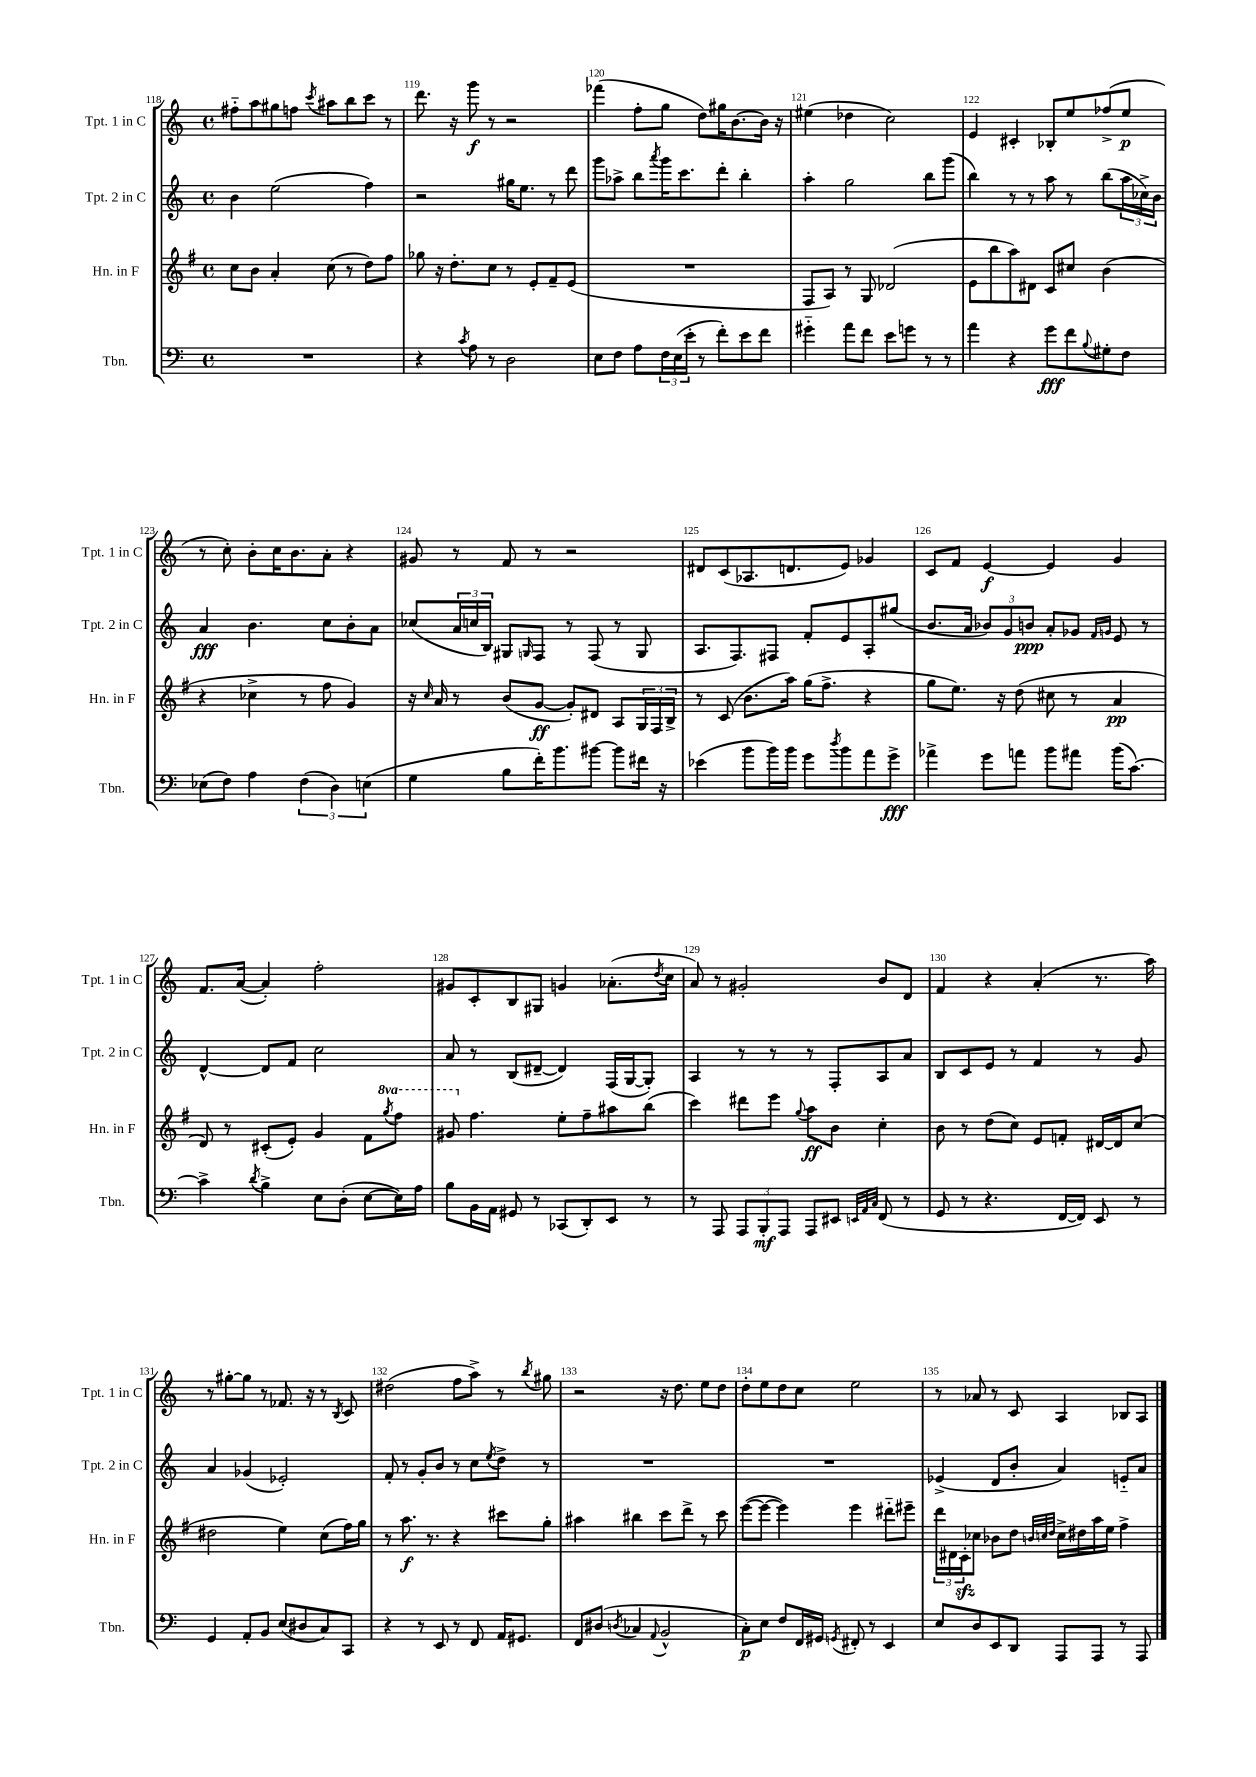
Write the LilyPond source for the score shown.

<<
\new StaffGroup <<
\new Staff = "s0" \with { instrumentName = "Tpt. 1 in C" shortInstrumentName = "Tpt. 1 in C" } {
    \clef treble \key c \major \defaultTimeSignature \time 4/4
    fis''8-_ a''8 gis''8 f''8 \acciaccatura { c'''8 } ais''8 b''8 c'''8 r8 |
    d'''8. r16 g'''8\f r8 r2 |
    fes'''4( f''8-. g''8 d''8) gis''16 b'8.~ b'16 r16 |
    eis''4( des''4 c''2) |
    e'4 cis'4-. bes8-. e''8 fes''8->( e''8\p |
    r8 c''8-.) b'8-. c''16 b'8. a'8-. r4 |
    gis'8 r8 f'8 r8 r2 |
    dis'8 c'8( aes8. d'8. e'8) ges'4 |
    c'8 f'8 e'4~\f e'4 g'4 |
    f'8. a'16~( a'4-.) f''2-. |
    gis'8 c'8-. b8 gis8 g'4 aes'8.-.( \acciaccatura { d''8 } c''16 |
    a'8) r8 gis'2-. b'8 d'8 |
    f'4 r4 a'4-.( r8. a''16) |
    r8 gis''8~-. gis''8 r8 fes'8. r16 r8 \acciaccatura { b8 } c'8 |
    dis''2( f''8 a''8->) r8 \acciaccatura { b''8 } gis''8 |
    r2 r16 d''8. e''8 d''8 |
    d''8-. e''8 d''8 c''8 e''2 |
    r8 aes'8 r8 c'8 a4 bes8 a8 \bar "|." |
}
\new Staff = "s1" \with { instrumentName = "Tpt. 2 in C" shortInstrumentName = "Tpt. 2 in C" } {
    \clef treble \key c \major \defaultTimeSignature \time 4/4
    b'4 e''2( f''4) |
    r2 gis''16 e''8. r8 d'''8 |
    g'''8 aes''8-> b''8 \acciaccatura { a'''8 } g'''16 c'''8. d'''8-. b''4-. |
    a''4-. g''2 b''8 g'''8( |
    b''4) r8 r8 a''8 r8 b''8( \tuplet 3/2 { a''16 ces''16->) b'16 } |
    a'4\fff b'4. c''8 b'8-. a'8 |
    ces''8( \tuplet 3/2 { a'16 c''16 b16) } gis8 \grace { g16 } f8 r8 f8( r8 g8 |
    a8. f8.) fis8 f'8-. e'8 a8-. gis''8( |
    b'8. a'16 \tuplet 3/2 { bes'8) g'8 b'8\ppp } a'8-. ges'8 \grace { f'16 g'16 } e'8 r8 |
    d'4~-^ d'8 f'8 c''2 |
    a'8 r8 b8( dis'8~-- dis'4) f16( g16~ g8-.) |
    a4 r8 r8 r8 f8-. a8 a'8 |
    b8 c'8 e'8 r8 f'4 r8 g'8 |
    a'4 ges'4( ees'2-.) |
    f'8-. r8 g'8-. b'8 r8 c''8 \acciaccatura { e''8 } d''8-> r8 |
    R1 |
    R1 |
    ees'4->( d'8 b'8-. a'4) e'8-_ a'8 \bar "|." |
}
\new Staff = "s2" \with { instrumentName = "Hn. in F" shortInstrumentName = "Hn. in F" } {
    \clef treble \key g \major \defaultTimeSignature \time 4/4 \set Staff.ottavationMarkups = #ottavation-simple-ordinals
    c''8 b'8 a'4-. c''8( r8 d''8) fis''8 |
    ges''8 r16 d''8.-. c''8 r8 e'8-. fis'8-- e'8( |
    R1 |
    fis8 a8) r8 g8 des'2( |
    e'8 b''8 a''8) dis'8 c'8 cis''8 b'4( |
    r4 ces''4-> r8 fis''8 g'4) |
    r16 \grace { c''16 } a'16 r8 b'8( g'8~\ff g'8-.) dis'8 a8 \tuplet 3/2 { g16 fis16 b16-> } |
    r8 c'8( b'8. a''16) g''16( fis''8.-> r4 |
    g''8 e''8.) r16 d''8( cis''8 r8 a'4\pp |
    d'8) r8 cis'8-.( e'8-.) g'4 fis'8 \ottava #1 \acciaccatura { g'''8 } fis'''8 |
    gis''8 \ottava #0 fis''4. e''8-. fis''8-- ais''8 b''8( |
    c'''4) dis'''8 e'''8 \appoggiatura { g''8 } a''8\ff b'8 c''4-. |
    b'8 r8 d''8( c''8) e'8 f'8-. dis'16~ dis'16 c''8( |
    dis''2 e''4) c''8( fis''16) g''16 |
    r8 a''8.\f r8. r4 cis'''8 g''8-. |
    ais''4 bis''4 c'''8 d'''8-> r8 c'''8 |
    e'''8~( e'''8~ e'''4) e'''4 dis'''8-_ eis'''8-- |
    \tuplet 3/2 { d'''16 dis'16 c'16-.\sfz } ces''8 bes'8 d''8 \grace { b'32 c''32 d''32 } c''16-> dis''16 a''16 e''16 fis''4-> \bar "|." |
}
\new Staff = "s3" \with { instrumentName = "Tbn." shortInstrumentName = "Tbn." } {
    \clef bass \key c \major \defaultTimeSignature \time 4/4
    R1 |
    r4 \acciaccatura { c'8 } a8 r8 d2 |
    e8 f8 a8 \tuplet 3/2 { f16 e16( e'16-. } r8 f'8-.) e'8 f'8 |
    gis'4-_ a'8 f'8 e'8 g'8 r8 r8 |
    a'4 r4 g'8\fff f'8 \appoggiatura { b8 } gis8-. f8 |
    ees8( f8) a4 \tuplet 3/2 { f4( d4) e4( } |
    g4 b8 f'16-.) b'8. bis'8~ bis'8 fis'16 r16 |
    ees'4( b'8 b'16) b'16 g'8 \acciaccatura { d''8 } b'8 a'8 g'8->\fff |
    aes'4-> g'8 a'8 b'8 ais'8 b'16( c'8.~) |
    c'4-> \acciaccatura { d'8 } b4-> e8 d8-.( e8~ e16) a16 |
    b8 b,16 a,16 gis,8 r8 ces,8( d,8-.) e,8 r8 |
    r8 a,,8 \tuplet 3/2 { a,,8 b,,8-.\mf a,,8 } a,,8 eis,8 \grace { e,32 a,32 c32 } f,8( r8 |
    g,8 r8 r4. f,16~ f,16) e,8 r8 |
    g,4 a,8-. b,8 e8( dis8 c8) c,8 |
    r4 r8 e,8 r8 f,8 a,16 gis,8. |
    f,8 dis8( \acciaccatura { d8 } ces4 \appoggiatura { a,8 } b,2-^ |
    c8-.\p) e8 f8 f,16 gis,16 \acciaccatura { g,8 } fis,8-. r8 e,4 |
    e8 d8 e,8 d,8 a,,8 a,,8 r8 a,,8 \bar "|." |
}
>>
>>
\layout { \context { \Score currentBarNumber = #118 \override BarNumber.break-visibility = ##(#f #t #t) barNumberVisibility = #all-bar-numbers-visible } }
